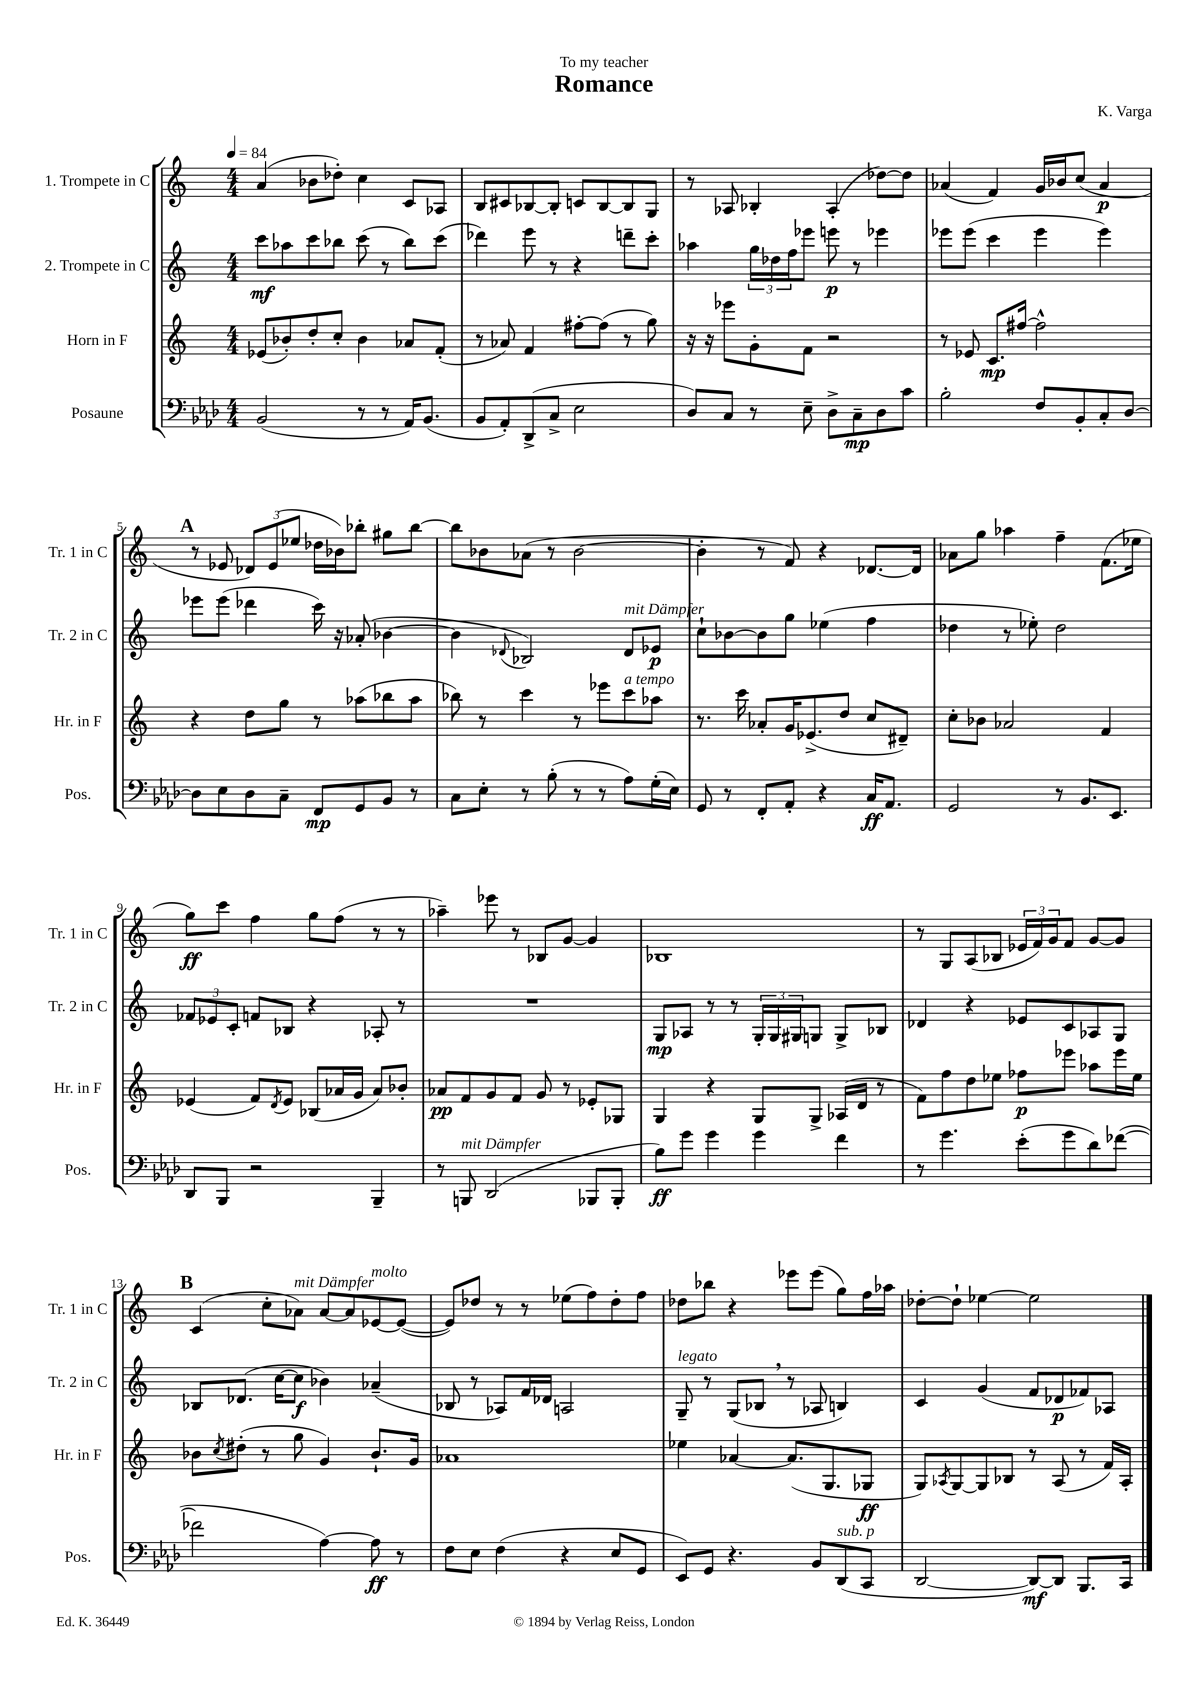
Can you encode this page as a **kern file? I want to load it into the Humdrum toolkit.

**kern	**dynam	**kern	**dynam	**kern	**dynam	**kern	**dynam
*part4	*part4	*part3	*part3	*part2	*part2	*part1	*part1
*staff4	*staff4	*staff3	*staff3	*staff2	*staff2	*staff1	*staff1
*I"Posaune	*	*I"Horn in F	*	*I"2. Trompete in C	*	*I"1. Trompete in C	*
*I'Pos.	*	*I'Hr. in F	*	*I'Tr. 2 in C	*	*I'Tr. 1 in C	*
*clefF4	*	*clefG2	*	*clefG2	*	*clefG2	*
*k[b-e-a-d-]	*	*k[]	*	*k[]	*	*k[]	*
*M4/4	*	*M4/4	*	*M4/4	*	*M4/4	*
*MM84	*	*MM84	*	*MM84	*	*MM84	*
=1	=1	=1	=1	=1	=1	=1	=1
(2BB-/	.	(8e-X/L	.	8ccc\L	mf	(4a/	.
.	.	8b-X'/)	.	8aa-X\	.	.	.
.	.	8dd'/	.	8ccc\	.	8b-X\L	.
.	.	8cc'/J	.	8bb-X\J	.	8dd-X'\J)	.
8r	.	4b-\	.	(8ccc\	.	4cc\	.
8r	.	.	.	8r	.	.	.
16AA-/KL)	.	8a-X/L	.	8bb-\L)	.	8c/L	.
(8.BB-/J	.	.	.	.	.	.	.
.	.	(8f'/J	.	(8ccc\J	.	8A-X/J	.
=2	=2	=2	=2	=2	=2	=2	=2
8BB-/L	.	8r	.	4ddd-X\)	.	8B/L	.
8AA-'/)	.	8a-X/)	.	.	.	8c#X/	.
(8DD-^/	.	4f/	.	8eee\	.	[8B-X/	.
8C^/J	.	.	.	8r	.	8B-'/J]	.
2E-\	.	[8ff#X'\L	.	4r	.	8cn/L	.
.	.	(8ff#\J]	.	.	.	[8B-/	.
.	.	8r	.	8dddn~\L	.	8B-/]	.
.	.	8gg\)	.	8ccc'\J	.	8G/J	.
=3	=3	=3	=3	=3	=3	=3	=3
8D-/L)	.	16r	.	4aa-X\	.	8r	.
.	.	16r	.	.	.	.	.
8C/J	.	8eee-X\L	.	.	.	8A-X/	.
8r	.	8g'\	.	24gg\LL	.	4B-X'/	.
.	.	.	.	24dd-X\	.	.	.
.	.	.	.	24ff\J	.	.	.
8E-~\	.	8f\J	.	8eee-X\J	.	.	.
8D-^\L	.	2r	.	8eeen\	p	(4A-'/	.
8C~\	mp	.	.	8r	.	.	.
8D-\	.	.	.	4eee-X\	.	[8dd-X\L)	.
8c\J	.	.	.	.	.	8dd-\J]	.
=4	=4	=4	=4	=4	=4	=4	=4
2B-'\	.	8r	.	8eee-X\L	.	(4a-X/	.
.	.	8e-X/	.	(8eee-\J	.	.	.
.	.	8.c/L	mp	4ccc\	.	4f/)	.
.	.	[16ff#X/Jk	.	.	.	.	.
8F/L	.	2ff#^^\]	.	4eee-\	.	16g/LL	.
.	.	.	.	.	.	16b-X/J	.
8BB-'/	.	.	.	.	.	(8cc/J	.
8C'/	.	.	.	4eee-\)	.	4a-/	p
[8D-/J	.	.	.	.	.	.	.
!!LO:LB:g=z
!!LO:REH:place=s1:t=A
=5	=5	=5	=5	=5	=5	=5	=5
8D-\L]	.	4r	.	8eee-X\L	.	8r	.
8E-\	.	.	.	(8eee-\J	.	8e-X/	.
8D-\	.	8dd\L	.	4ddd-X\	.	12d-X/L)	.
.	.	.	.	.	.	(12e-/	.
8C~\J	.	8gg\J	.	.	.	.	.
.	.	.	.	.	.	12ee-X/J	.
8FF/L	mp	8r	.	16ccc\)	.	16dd-X\LL	.
.	.	.	.	16r	.	16b-X\J)	.
8GG/	.	(8aa-X\L	.	(8a-X'/	.	8bb-X'\J	.
8BB-/J	.	8bb-X\	.	[4b-X\	.	8gg#X\L	.
8r	.	8aa-\J	.	.	.	[8bb-\J	.
=6	=6	=6	=6	=6	=6	=6	=6
8C\L	.	8bb-X\)	.	4b-\]	.	8bb-\L]	.
8E-'\J	.	8r	.	.	.	8b-X\	.
.	.	.	.	8qqd-X/	.	.	.
8r	.	4ccc\	.	2B-X/)	.	(8a-X\J	.
(8B-'\	.	.	.	.	.	8r	.
8r	.	8r	.	.	.	[2b-\	.
8r	.	8eee-X\L	.	.	.	.	.
!	!	!	!	!LO:TX:a:i:t=mit Dämpfer	!	!	!
!	!	!LO:TX:a:i:t=a tempo	!	!	!	!	!
8A-\L)	.	8ccc\	.	8d-/L	.	.	.
(16G'\L	.	8aa-X\J	.	8e-X/J	p	.	.
16E-\JJ)	.	.	.	.	.	.	.
=7	=7	=7	=7	=7	=7	=7	=7
8GG/	.	8.r	.	8cc`\L	.	4b-'\]	.
8r	.	.	.	[8b-X\	.	.	.
.	.	16ccc\	.	.	.	.	.
8FF'/L	.	8a-X'/L	.	8b-\]	.	8r	.
8AA-'/J	.	16g/K	.	8gg\J	.	8f/)	.
.	.	(8.e-X^/	.	.	.	.	.
4r	.	.	.	(4ee-X\	.	4r	.
.	.	8dd/J	.	.	.	.	.
16C/KL	ff	8cc/L	.	4ff\	.	[8.d-X/L	.
8.AA-/J	.	.	.	.	.	.	.
.	.	8d#X~/J)	.	.	.	.	.
.	.	.	.	.	.	16d-/Jk]	.
=8	=8	=8	=8	=8	=8	=8	=8
2GG/	.	8cc'\L	.	4dd-X\	.	8a-X\L	.
.	.	8b-X\J	.	.	.	8gg\J	.
.	.	2a-X/	.	8r	.	4aa-X\	.
.	.	.	.	8ee-X'\)	.	.	.
8r	.	.	.	2dd-\	.	4ff~\	.
8.BB-/L	.	.	.	.	.	.	.
.	.	4f/	.	.	.	(8.f\L	.
8.EE-/J	.	.	.	.	.	.	.
.	.	.	.	.	.	16ee-X\Jk	.
!!LO:LB:g=z
=9	=9	=9	=9	=9	=9	=9	=9
8DD-/L	.	(4e-X/	.	12f-X/L	.	8gg\L)	ff
.	.	.	.	12e-X/	.	.	.
8BBB-/J	.	.	.	.	.	8ccc\J	.
.	.	.	.	12c'/J	.	.	.
2r	.	8f/L)	.	8fn/L	.	4ff\	.
.	.	8qd/	.	.	.	.	.
.	.	8e-/J	.	8B-X/J	.	.	.
.	.	(8B-X/L	.	4r	.	8gg\L	.
.	.	16a-X/L	.	.	.	(8ff\J	.
.	.	16g/JJ	.	.	.	.	.
4BBB-~/	.	8a-/L)	.	8A-X'/	.	8r	.
.	.	8b-X'/J	.	8r	.	8r	.
=10	=10	=10	=10	=10	=10	=10	=10
8r	.	8a-X/L	pp	1r	.	4aa-X~\)	.
!LO:TX:a:i:t=mit Dämpfer	!	!	!	!	!	!	!
8BBBn/	.	8f/	.	.	.	.	.
(2DD-/	.	8g/	.	.	.	8eee-X\	.
.	.	8f/J	.	.	.	8r	.
.	.	8g/	.	.	.	8B-X/L	.
.	.	8r	.	.	.	[8g/J	.
8BBB-X/L	.	8e-X'/L	.	.	.	4g/]	.
8BBB-'/J	.	8G-X/J	.	.	.	.	.
=11	=11	=11	=11	=11	=11	=11	=11
8B-\L)	ff	4G/	.	8G/L	mp	1B-X	.
8g\J	.	.	.	8A-X/J	.	.	.
4g\	.	4r	.	8r	.	.	.
.	.	.	.	8r	.	.	.
4g\	.	8G/L	.	24G'/LL	.	.	.
.	.	.	.	24G/	.	.	.
.	.	.	.	24G#X/J	.	.	.
.	.	8G^/J	.	8Gn/J	.	.	.
4f\	.	(16A-X/LL	.	8G^/L	.	.	.
.	.	16d/JJ	.	.	.	.	.
.	.	8r	.	8B-X/J	.	.	.
=12	=12	=12	=12	=12	=12	=12	=12
8r	.	8f\L)	.	4d-X/	.	8r	.
4.g\	.	8ff\	.	.	.	8G/L	.
.	.	8dd\	.	4r	.	(8A/	.
.	.	8ee-X\J	.	.	.	8B-X/J	.
(8e-'\L	.	8ff-X\L	p	8e-X/L	.	24e-X/LL	.
.	.	.	.	.	.	24f/)	.
.	.	.	.	.	.	24g/J	.
8g\	.	8eee-X\J	.	8c/	.	8f/J	.
8d-\)	.	8aa-X\L	.	8A-X/	.	[8g/L	.
([8f-X\J	.	16eee-\L	.	8G/J	.	8g/J]	.
.	.	16ee-\JJ	.	.	.	.	.
!!LO:LB:g=z
!!LO:REH:place=s1:t=B
=13	=13	=13	=13	=13	=13	=13	=13
2f-X\]	.	8b-X\L	.	8B-X/L	.	(4c/	.
.	.	8qcc/	.	.	.	.	.
.	.	(8dd#X'\J	.	(8.d-X/J	.	.	.
.	.	8r	.	.	.	8cc'\L	.
.	.	.	.	[16cc\KL	.	.	.
!	!	!	!	!	!	!LO:TX:a:i:t=mit Dämpfer	!
.	.	8gg\	.	8cc\J]	f	8a-X\J)	.
[4A-\)	.	4g/)	.	4b-X\)	.	[8a-/L	.
.	.	.	.	.	.	8a-/]	.
!	!	!	!	!	!	!LO:TX:a:i:t=molto	!
8A-\]	ff	8.b-`/L	.	(4a-X~/	.	[8e-X/	.
8r	.	.	.	.	.	(8e-/J_	.
.	.	16g/Jk	.	.	.	.	.
=14	=14	=14	=14	=14	=14	=14	=14
8F\L	.	1a-X	.	8B-X/	.	8e-/L])	.
8E-\J	.	.	.	8r	.	8dd-X/J	.
(4F\	.	.	.	8A-X/L)	.	8r	.
.	.	.	.	16f/L	.	8r	.
.	.	.	.	16d-X/JJ	.	.	.
4r	.	.	.	2An/	.	(8ee-X\L	.
.	.	.	.	.	.	8ff\)	.
8E-/L	.	.	.	.	.	8dd-'\	.
8GG/J	.	.	.	.	.	8ff\J	.
=15	=15	=15	=15	=15	=15	=15	=15
!	!	!	!	!LO:TX:a:i:t=legato	!	!	!
8EE-/L)	.	4ee-X\	.	8G~/	.	8dd-X\L	.
8GG/J	.	.	.	8r	.	8bb-X\J	.
4.r	.	[4a-X/	.	(8G/L	.	4r	.
.	.	.	.	8B-X,/J	.	.	.
.	.	(8.a-/L]	.	8r	.	8eee-X\L	.
8BB-/L	.	.	.	8A-X/	.	(8eee-\J	.
.	.	8.G/	.	.	.	.	.
!LO:TX:a:i:t=sub. p	!	!	!	!	!	!	!
(8DD-/	.	.	.	4Bn/)	.	8gg\L)	.
8CC/J	.	8G-X/J	ff	.	.	16ff\L	.
.	.	.	.	.	.	16aa-X\JJ	.
=16	=16	=16	=16	=16	=16	=16	=16
[2DD-/	.	8G/L)	.	4c/	.	[8dd-X'\L	.
.	.	8qA-X/	.	.	.	.	.
.	.	[8G/	.	.	.	8dd-`\J]	.
.	.	8G/]	.	(4g/	.	[4ee-X\	.
.	.	8B-X/J	.	.	.	.	.
8DD-/L_)	mf	8r	.	8f/L	.	2ee-\]	.
8DD-/J]	.	(8A-/	.	8d-X/	p	.	.
8.BBB-/L	.	8r	.	8f-X/)	.	.	.
.	.	16f/LL)	.	8A-X/J	.	.	.
16CC/Jk	.	16A-'/JJ	.	.	.	.	.
==	==	==	==	==	==	==	==
*-	*-	*-	*-	*-	*-	*-	*-
